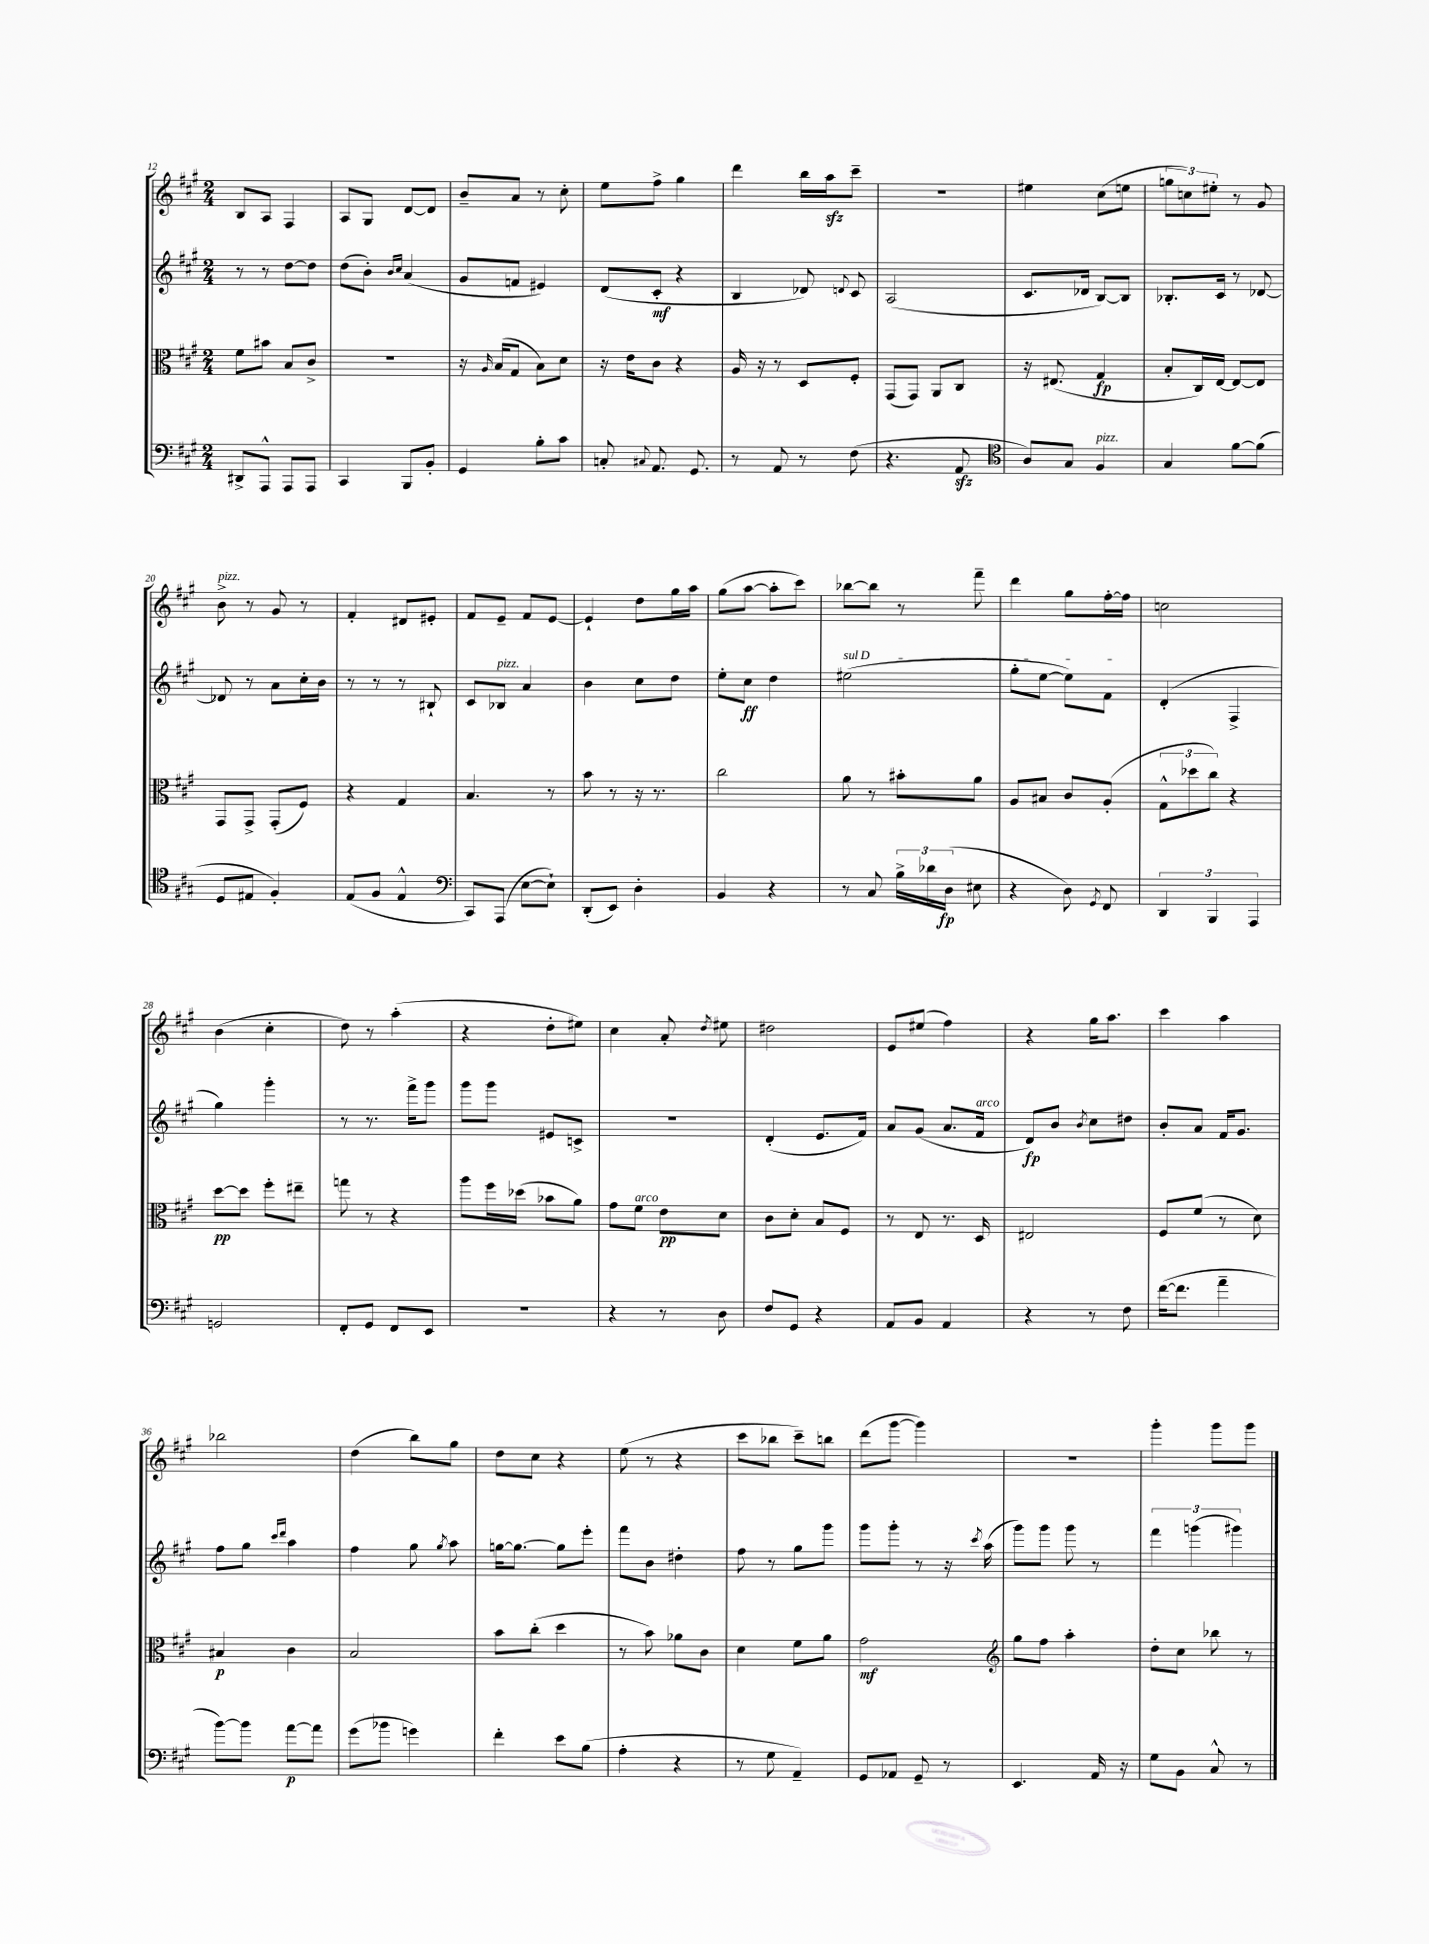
<<
\new StaffGroup <<
\new Staff = "s0" {
    \clef treble \key a \major \numericTimeSignature \time 2/4
    \autoBeamOff b8[ a8] fis4 |
    a8[ gis8] d'8[~ d'8] |
    b'8[-- a'8] r8 cis''8-. |
    e''8[ fis''8]-> gis''4 |
    d'''4 b''16[ a''16\sfz cis'''8]-- |
    R2 |
    eis''4 cis''8[( e''8] |
    \tuplet 3/2 { g''8[ c''8) eis''8]-. } r8 gis'8 |
    b'8->^\markup { \italic "pizz." } r8 gis'8 r8 |
    fis'4-. dis'8[ eis'8]-. |
    fis'8[ e'8]-- fis'8[ e'8]~ |
    e'4-! d''8[ gis''16 a''16] |
    gis''8[( a''8]~ a''8[-. cis'''8]) |
    bes''8[~ bes''8] r8 fis'''8-- |
    d'''4 gis''8[ fis''16~-. fis''16] |
    c''2 |
    b'4( cis''4-. |
    d''8) r8 a''4-.( |
    r4 d''8[-. eis''8]) |
    cis''4 a'8-. \acciaccatura { d''8 } eis''8 |
    dis''2 |
    e'8[ eis''8]( fis''4) |
    r4 gis''16[ a''8.] |
    cis'''4 a''4 |
    bes''2 |
    d''4( b''8[) gis''8] |
    d''8[ cis''8] r4 |
    e''8( r8 r4 |
    cis'''8[ bes''8] cis'''8[--) b''8] |
    d'''8[( gis'''8]~ gis'''4) |
    R2 |
    gis'''4-. gis'''8[ gis'''8] \bar "|." |
}
\new Staff = "s1" {
    \clef treble \key a \major \numericTimeSignature \time 2/4
    \autoBeamOff r8 r8 d''8[~ d''8] |
    d''8[( b'8]-.) \grace { b'16[ cis''16] } a'4( |
    gis'8[ f'8] eis'4) |
    d'8[( cis'8]-.\mf r4 |
    b4 des'8) \appoggiatura { d'8 } cis'8 |
    a2( |
    cis'8.[ des'16] b8[~) b8] |
    bes8.[-. cis'16] r8 des'8~ |
    des'8 r8 a'8[ cis''16-. b'16] |
    r8 r8 r8 bis8-! |
    cis'8[ bes8]^\markup { \italic "pizz." } a'4 |
    b'4 cis''8[ d''8] |
    e''8[-. cis''8]\ff d''4 |
    \once \override TextSpanner.bound-details.left.text = \markup { \italic "sul D" } eis''2\startTextSpan( |
    gis''8[-. e''8]~ e''8[) fis'8]\stopTextSpan |
    d'4-.( fis4-> |
    gis''4) gis'''4-. |
    r8 r8. fis'''16[-> gis'''8] |
    gis'''8[ gis'''8] eis'8[ c'8]-> |
    R2 |
    d'4-.( e'8.[ fis'16]) |
    a'8[ gis'8]( a'8.[ fis'16]^\markup { \italic "arco" } |
    d'8[\fp) b'8] \acciaccatura { b'8 } cis''8[ dis''8] |
    b'8[-. a'8] fis'16[ gis'8.] |
    fis''8[ gis''8] \grace { cis'''16[ d'''16] } a''4 |
    fis''4 gis''8 \acciaccatura { gis''8 } a''8 |
    g''16[~ g''8.]~ g''8[ e'''8]-. |
    fis'''8[ b'8] dis''4-. |
    fis''8 r8 gis''8[ gis'''8] |
    gis'''8[ gis'''8]-. r8 r16 \acciaccatura { cis'''8 } a''16( |
    gis'''8[) gis'''8] gis'''8 r8 |
    \tuplet 3/2 { fis'''4 g'''4( gis'''4) } \bar "|." |
}
\new Staff = "s2" {
    \clef alto \key a \major \numericTimeSignature \time 2/4
    \autoBeamOff fis'8[ bis'8] b8[ cis'8]-> |
    r2 |
    r16 \grace { a16 } b16[( gis8] b8[) d'8] |
    r16 e'16[ cis'8] r4 |
    a16 r16 r8 d8[ fis8]-. |
    gis,8[( gis,8]) a,8[ cis8] |
    r16 eis8.( gis4\fp |
    b8[-. cis16) e16]~ e8[~ e8] |
    gis,8[ gis,8]-> gis,8[-.( fis8]) |
    r4 gis4 |
    b4. r8 |
    b'8 r8 r16 r8. |
    cis''2 |
    a'8 r8 bis'8[-. a'8] |
    a8[ bis8] cis'8[ a8]-.( |
    \tuplet 3/2 { gis8[-^ des''8 cis''8]) } r4 |
    d''8[~\pp d''8] fis''8[-. eis''8]-- |
    g''8 r8 r4 |
    a''8[ fis''16 des''16]( bes'8[ a'8]) |
    gis'8[ fis'8]^\markup { \italic "arco" } e'8[\pp d'8] |
    cis'8[ d'8]-. b8[ fis8] |
    r8 e8 r8. d16 |
    eis2 |
    fis8[ fis'8]( r8 d'8) |
    bis4\p cis'4 |
    b2 |
    b'8[ cis''8]-.( d''4 |
    r8 b'8) aes'8[ cis'8] |
    d'4 fis'8[ a'8] |
    gis'2\mf |
    \clef treble gis''8[ fis''8] a''4-. |
    d''8[-. cis''8] bes''8 r8 \bar "|." |
}
\new Staff = "s3" {
    \clef bass \key a \major \numericTimeSignature \time 2/4
    \autoBeamOff dis,8[-> a,,8]-^ a,,8[ a,,8] |
    cis,4 b,,8[ b,8]-. |
    gis,4 b8[-. cis'8] |
    c8-. \appoggiatura { cis8 } a,8. gis,8. |
    r8 a,8 r8 fis8( |
    r4. a,8\sfz |
    \clef tenor a8[) gis8] fis4^\markup { \italic "pizz." } |
    gis4 fis'8[~ fis'8]( |
    d8[ eis8] fis4-.) |
    e8[( fis8] e4-^ |
    \clef bass cis,8[) a,,8]( e8[~ e8]-!) |
    d,8[-.( e,8]) d4-. |
    b,4 r4 |
    r8 cis8 \tuplet 3/2 { b16[-> des'16 d16]\fp( } eis8 |
    r4 d8) \acciaccatura { gis,8 } fis,8 |
    \tuplet 3/2 { d,4 b,,4 a,,4 } |
    g,2 |
    fis,8[-. gis,8] fis,8[ e,8] |
    R2 |
    r4 r8 d8 |
    fis8[ gis,8] r4 |
    a,8[ b,8] a,4 |
    r4 r8 fis8 |
    fis'16[~( fis'8.] a'4-- |
    b'8[~) b'8] a'8[~\p a'8] |
    gis'8[( bes'8] g'4) |
    fis'4-. e'8[ b8]( |
    a4-. r4 |
    r8 gis8 a,4--) |
    gis,8[ aes,8] gis,8-- r8 |
    e,4. a,16 r16 |
    gis8[ b,8] cis8-^ r8 \bar "|." |
}
>>
>>
\layout { \context { \Score currentBarNumber = #12 } }
